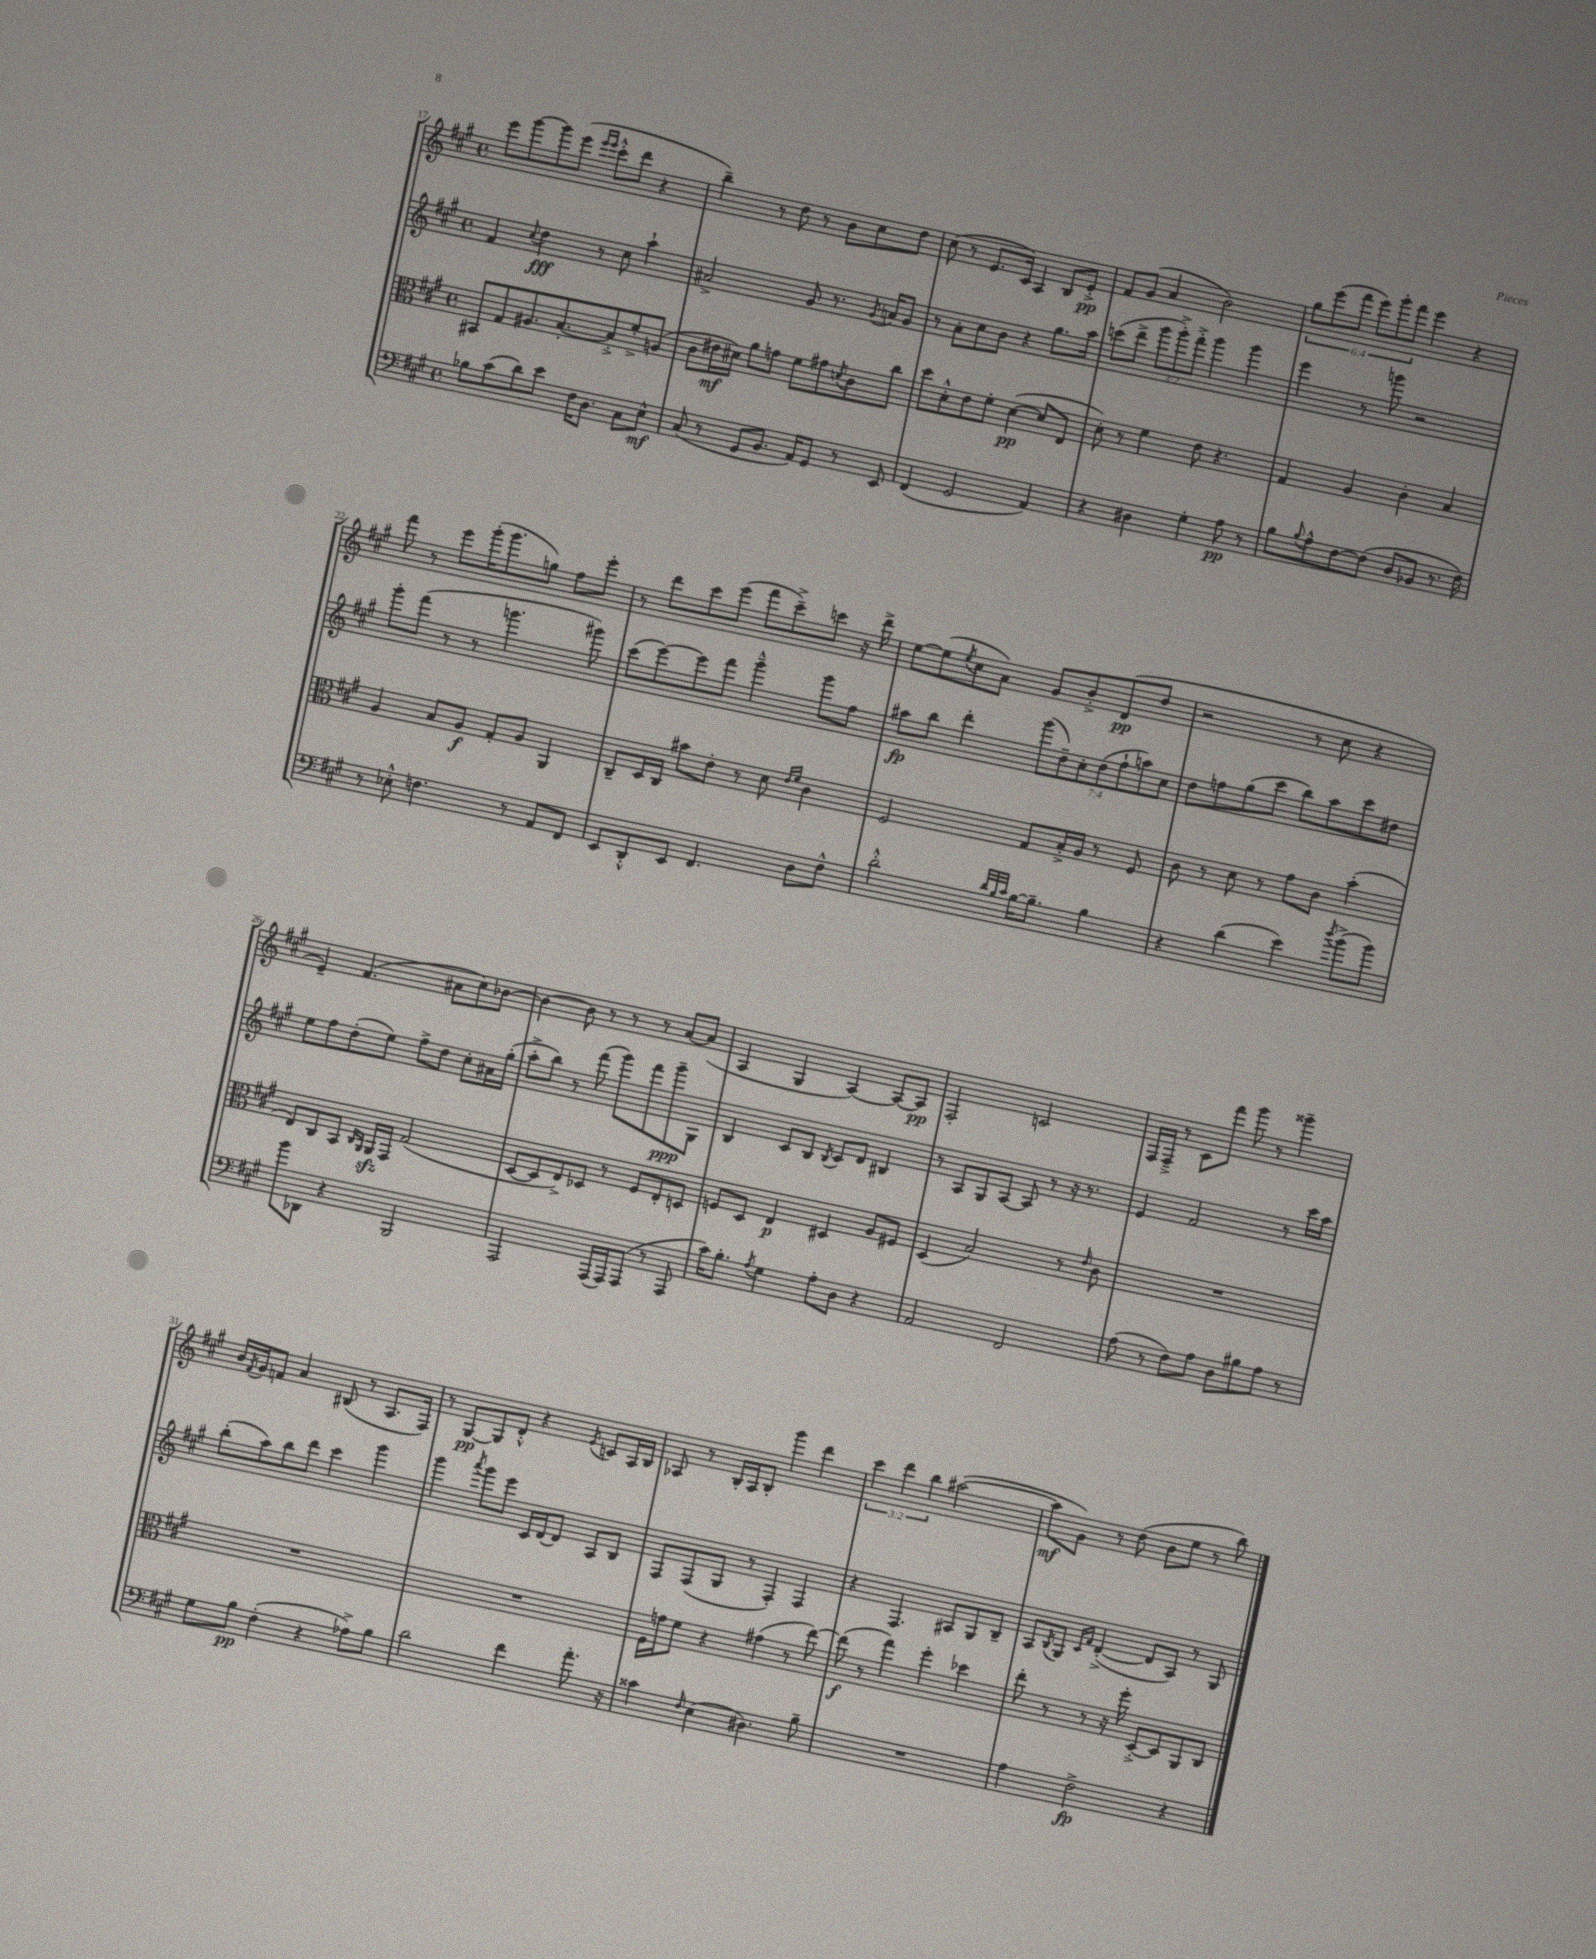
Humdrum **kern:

**kern	**kern	**kern	**kern
*staff4	*staff3	*staff2	*staff1
*clefF4	*clefC3	*clefG2	*clefG2
*k[f#c#g#]	*k[f#c#g#]	*k[f#c#g#]	*k[f#c#g#]
*M4/4	*M4/4	*M4/4	*M4/4
*met(c)	*met(c)	*met(c)	*met(c)
8B-	8BB#	4f#	8eee
(8c#	8G#	.	[8ggg#
.	.	8qqcc#	.
8d)	8.A#	4dd	8ggg#]
8e	.	.	(8eee
.	[8.B'	.	.
.	.	.	16qqeee
.	.	.	16qqeee
16F#	.	8r	8ccc#'^^
8.D	.	.	.
.	8B'^]	8cc#	8ddd
8C#	8f#'^	4aa`	4r
8E^^	(8A	.	.
=	=	=	=
(8C#	8c#	2a#^	4bb~)
8r	16e#	.	.
.	16d#)	.	.
8GG#	8a	.	8r
8.BB	8g	.	8dd
.	8f#	8g#	8r
16AA)	.	.	.
8GG#	8g#	8.r	8b
.	8qd	.	.
8r	8c#	.	8cc#
.	.	8qg#	.
.	.	16a	.
8EE	8cc#	8g#	8dd
=	=	=	=
(4FF#	8dd	8r	(8cc#
.	8d'^^	8a'	8r
2GG#	8e	8cc#	8.e
.	8f#'	8b	.
.	.	.	16c#)
.	([4d	4r	4A
4AA)	8d]	8.gg#	8B
.	8E	.	8e'^
.	.	16aa	.
=	=	=	=
4r	8d')	(8ccc	8f#
.	8r	8ddd^	(8g#
4D#	4f#	12ggg#	4a
.	.	12ggg#'^)	.
.	.	12fff#'^	.
4G#'	8e	4ggg#	2b)
.	4.r	.	.
8A	.	4ggg#	.
8r	.	.	.
=	=	=	=
8B	4G#	4eee	12gg#
.	.	.	(12eee
8qqB	.	.	.
8A^^	.	.	.
.	.	.	12fff#
[8F#	4A	8r	12eee)
.	.	.	12ggg#'
(8F#]	.	8ggg	.
.	.	.	12fff#
8D	4c#'	2r	4eee
8BB-	.	.	.
8.r	4B	.	4r
16F#)	.	.	.
=	=	=	=
8r	4A	8ggg#'	8fff#
8E-'^^	.	(8fff#	8r
4.F	8B	8r	8eee
.	8A	8r	(16ggg#'
.	.	.	8.ggg#
.	8G#'	4.ggg	.
8r	8A	.	8gg)
8AA	4AA	.	8ff#
8FF#	.	8ggg#)	8eee'
=	=	=	=
8EE	8C#~	(8ccc#	8r
8DD'^^	16D	[8eee)	8ddd
.	16C#	.	.
8EE	8b#	8eee]	8ccc#
4.FF#	8e'	8fff#	(8eee
.	8r	4ggg#~^^	8fff#
.	8d	.	8ccc#~^)
.	16qqe	.	.
.	16qqf#	.	.
8D	4c#	8ggg#	8ccc
8F#^^	.	8ff#	16r
.	.	.	16ddd^
=	=	=	=
2d'^^	2F#	8aa#	[8ee
.	.	8bb	(8ee]
.	.	.	8qee
.	.	4ddd'	8cc#
.	.	.	8a)
32qqd	.	.	.
32qqB	.	.	.
32qqc#	.	.	.
[16B	8G#	(14ggg#	8g#
8.B~]	.	.	.
.	.	14dd~)	.
.	16B'^	.	8b'^
.	.	14cc#'	.
.	16A	.	.
.	.	(14dd	.
4B	8r	.	(8d
.	.	14ff#`	.
.	.	14aa)	.
.	8F#	.	8dd
.	.	14cc#	.
=	=	=	=
4r	8c#	8dd	2r
.	8r	8ff	.
(4d	8d	(8gg#	.
.	8r	8ccc#	.
4e)	8g#	8bb)	8r
.	8c#	8aa	8cc#
8qdd	.	.	.
(8b^	(4b'	8ccc#	4r
8b)	.	8dd#	.
=	=	=	=
8b	8E)	8ee	4e~)
8DD-	8C#	8ff#	.
4r	8BB	(8dd'	(4.f#
.	16qqC#	.	.
.	16qqAA	.	.
.	16AA	8ee)	.
.	16GG#	.	.
2BBB	(2G#	8ff#^	.
.	.	8dd	8a#
.	.	8cc#'	8cc#)
.	.	16a#	[8b-
.	.	(16gg#'	.
=	=	=	=
2AAA	[8D	8aa'^	4b-_
.	8D]	8bb)	.
.	8E^)	8r	8b-]
.	8D-	(8fff#	8r
(16AAA	8r	8ggg#)	8r
16AAA)	.	.	.
(8AAA	8F#	8fff#	8r
8r	8E'	8ggg#~	[8a
8AAA	8D	8G#	(8a]
=	=	=	=
16c#)	8F	4B	4A
8.B'	.	.	.
.	8D	.	.
8qA	.	.	.
4G#	4E	8c#	4G#
.	.	8B	.
.	.	8qB	.
8A'	4D#	8c#	[4A)
8D	.	8d	.
4r	8A	4B#	8A_
.	8F#	.	8A]
=	=	=	=
2AA	(4D	8r	2F#'
.	.	8A	.
.	2B)	8G#	.
.	.	[8A	.
2FF#	.	8A]	2c
.	.	8r	.
.	8r	16r	.
.	.	8.r	.
.	16qqe	.	.
.	8c#	.	.
=	=	=	=
(8A	1r	4e	16F#
.	.	.	16F#~^
8r	.	.	8r
8F#)	.	2f#	8c#
8A	.	.	8fff#
8D	.	.	8ggg#
8B#	.	.	8r
8A	.	8r	4ggg##~
8r	.	16ccc#	.
.	.	16aa	.
=	=	=	=
8G#	1r	(8bb'	16b
.	.	.	8qf#
.	.	.	16g#
8B	.	8aa)	8f
(4F#'	.	8bb	4a
.	.	8ddd	.
4r	.	4ccc#	(8B#
.	.	.	8r
8A-^)	.	4ggg#	8.A
8B	.	.	.
.	.	.	16F#)
=	=	=	=
2d	1r	4ggg#	8r
.	.	.	[8G#
.	.	8qaaa	.
.	.	8ggg#	8G#]
.	.	8eee	8d'^^
4f#	.	16c#	4r
.	.	[16d	.
.	.	8d]	.
.	.	.	8qe
8.a'	.	8A	8c
.	.	8B	16A
16r	.	.	16B
=	=	=	=
4c##	16F#	8F#	8A-
.	16g	.	.
.	8f#	(8F#	8r
16qqF#	.	.	.
(4E	4r	8G#	16B'
.	.	.	16A-
.	.	8r	8B'
4.D#)	(4g#	4F#')	4ggg#
.	8r	4F#	4ddd
8B~	[8ee)	.	.
=	=	=	=
1r	(8ee]	4r	6ccc#
.	8r	.	.
.	.	.	6ddd
.	4gg#)	4.F#	.
.	.	.	6bb
.	4ff#'	.	([2aa#
.	.	8A#	.
.	4dd-	8G#	.
.	.	8B~	.
=	=	=	=
4A	8ee'	8A	8aa#]
.	.	8qB	.
.	8r	8G#	8g#)
.	.	16qqc#	.
.	.	16qqf#	.
2F#^	8r	([4d'^	8r
.	16r	.	(8dd
.	16ff#'	.	.
.	[8D'^	8d]	8b
.	8D]	8A)	8ee
4r	8AA	8r	8r
.	8C#	8G#	8bb)
==	==	==	==
*-	*-	*-	*-
